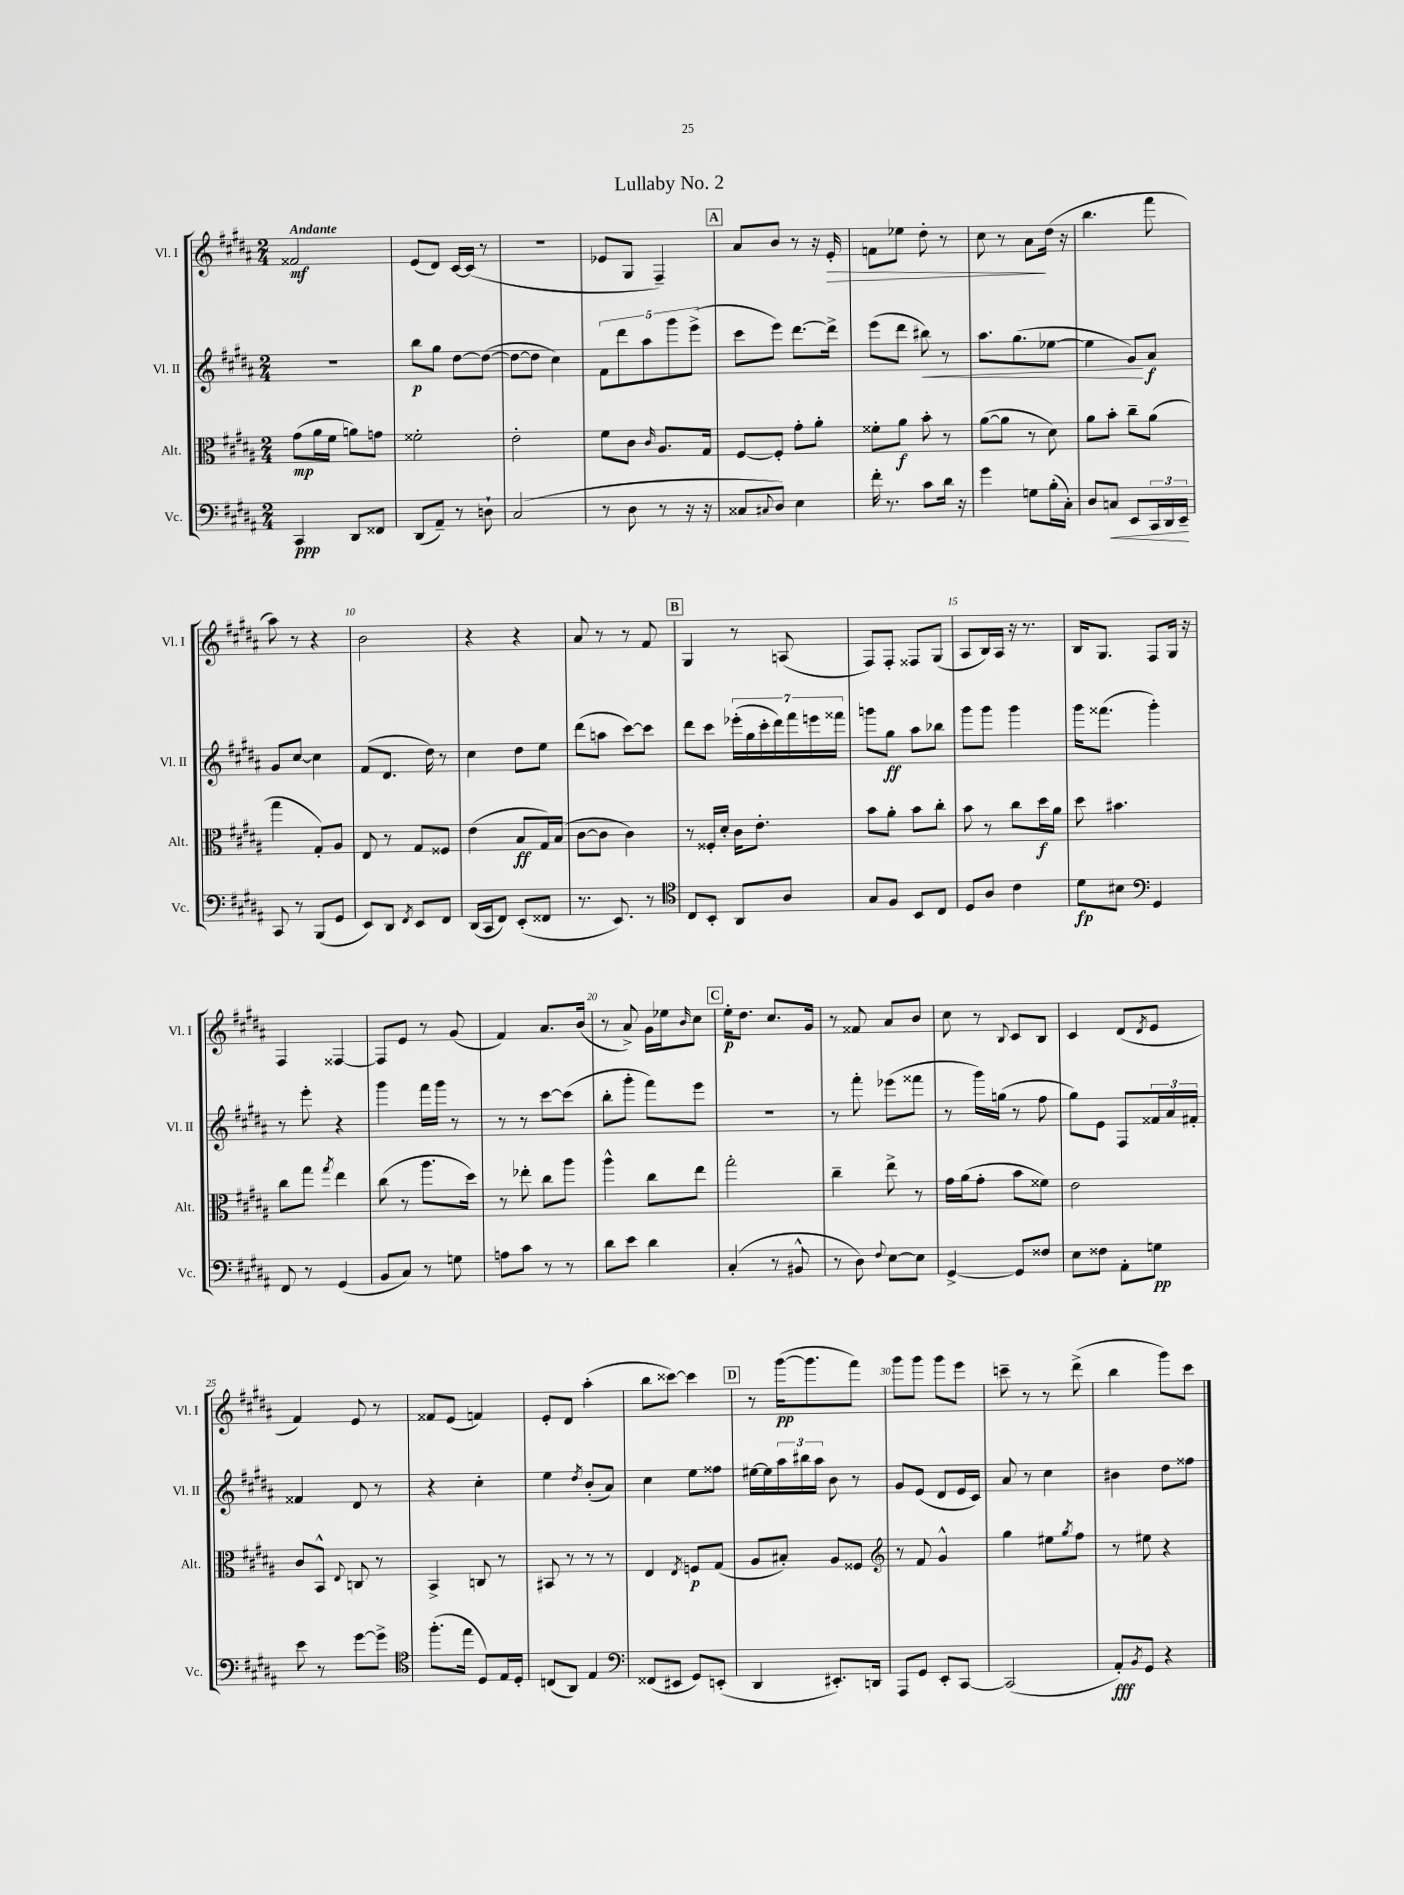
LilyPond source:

\header { title = "Lullaby No. 2" }
<<
\new StaffGroup <<
\new Staff = "s0" \with { instrumentName = "Vl. I" shortInstrumentName = "Vl. I" } {
    \clef treble \key b \major \numericTimeSignature \time 2/4 \tempo "Andante"
    fisis'2\mf |
    e'8( dis'8) cis'16~ cis'16( r8 |
    r2 |
    ees'8 gis8 fis4--) |
    \mark \markup { \box "A" } ais'8 b'8 r8 r16 e'16-.\> |
    f'8 ees''8 dis''8-. r8 |
    cis''8 r8 ais'8\! dis''16( r16 |
    b''4. fis'''8 |
    ais''8) r8 r4 |
    b'2 |
    r4 r4 |
    ais'8 r8 r8 fis'8 |
    \mark \markup { \box "B" } gis4 r8 a8( |
    fis8) fis8-. fisis8 gis8( |
    ais8 b16) ais16 r16 r8. |
    b16 gis8. fis8 gis16 r16 |
    fis4 fisis4~ |
    fisis8 e'8 r8 gis'8( |
    fis'4) ais'8. b'16( |
    r8 ais'8->) gis'16 ees''16 \grace { b'16 } cis''8 |
    \mark \markup { \box "C" } e''16-.\p dis''8. cis''8. gis'16 |
    r8 fisis'8 ais'8 b'8 |
    cis''8 r8 \appoggiatura { b8 } cis'8 b8 |
    cis'4 dis'8( \acciaccatura { dis'8 } e'8 |
    fis'4) e'8 r8 |
    fisis'8 e'8( f'4) |
    e'8-. dis'8 ais''4-.( |
    b''8 cisis'''8~) cisis'''4 |
    \mark \markup { \box "D" } r8 gis'''16~\pp( gis'''8. fis'''8) |
    gis'''8 gis'''8 gis'''8 e'''8 |
    c'''8-- r8 r8 dis'''8->( |
    b''4 gis'''8) cis'''8 \bar "|." |
}
\new Staff = "s1" \with { instrumentName = "Vl. II" shortInstrumentName = "Vl. II" } {
    \clef treble \key b \major \numericTimeSignature \time 2/4
    r2 |
    b''8\p gis''8 dis''8~ dis''8~( |
    dis''8~ dis''8 cis''4) |
    \tuplet 5/4 { fis'8 dis'''8 ais''8 gis'''8 e'''8->( } |
    \mark \markup { \box "A" } cis'''8 e'''8) dis'''8.~ dis'''16-> |
    e'''8( dis'''8 bis''8\<) r8 |
    ais''8. gis''8.( ees''8~ |
    ees''4 gis'8\!) ais'8\f |
    gis'8 cis''8~ cis''4 |
    fis'8( dis'8. dis''16) r8 |
    cis''4 dis''8 e''8 |
    dis'''8( a''8 cis'''8~) cis'''8 |
    \mark \markup { \box "B" } dis'''8 cis'''8 \tuplet 7/4 { ees'''16-.( gis''16 cis'''16-. dis'''16) fis'''16 e'''16 fisis'''16 } |
    g'''8 gis''8\ff ais''8 bes''8 |
    gis'''8 gis'''8 gis'''4 |
    gis'''16 fisis'''8.( gis'''4-.) |
    r8 e'''8-. r4 |
    gis'''4 fis'''16 gis'''16 r8 |
    r8 r8 cis'''8~ cis'''8( |
    b''8-. gis'''8-. fis'''8) e'''8 |
    \mark \markup { \box "C" } R2 |
    r8 fis'''8-. ees'''8( fisis'''8 |
    r8 gis'''16) g''16( r8 fis''8 |
    gis''8) e'8 fis8 \tuplet 3/2 { fisis'16 ais'16 fis'16-. } |
    fisis'4 dis'8 r8 |
    r4 cis''4-. |
    e''4 \acciaccatura { dis''8 } b'8-.( ais'8) |
    cis''4 e''8 fisis''8 |
    \mark \markup { \box "D" } eis''16~ eis''16 \tuplet 3/2 { ais''16 bis''16 ais''16 } b'8 r8 |
    gis'8 e'8( dis'8 e'16 cis'16) |
    ais'8 r8 cis''4 |
    bis'4 dis''8 fisis''8 \bar "|." |
}
\new Staff = "s2" \with { instrumentName = "Alt." shortInstrumentName = "Alt." } {
    \clef alto \key b \major \numericTimeSignature \time 2/4
    gis'8\mp( ais'16 fis'16 a'8) g'8 |
    fisis'2-. |
    e'2-. |
    fis'8 cis'8 \grace { cis'16 } ais8. gis16 |
    \mark \markup { \box "A" } fis8~ fis8-. gis'8-. ais'8-. |
    fisis'8-. ais'8\f b'8-. r8 |
    ais'8~( ais'8 r8 dis'8) |
    ais'8 b'8-. cis''8-- ais'8( |
    gis''4 gis8-.) ais8 |
    e8 r8 gis8 fisis8 |
    e'4( b8\ff gis16) b16( |
    cis'8~ cis'8 cis'4) |
    \mark \markup { \box "B" } r8 fisis16-. dis'16-. cis'16 e'8.-. |
    b'8 ais'8-. b'8 cis''8-. |
    b'8 r8 cis''8 dis''16\f ais'16 |
    dis''8 bis'4. |
    cis''8 gis''8 \acciaccatura { gis''8 } e''4 |
    cis''8( r8 ais''8. dis''16) |
    r8 ees''8-. cis''8 ais''8 |
    ais''4-^ cis''8 e''8 |
    \mark \markup { \box "C" } gis''2-. |
    cis''4-- e''8-> r8 |
    gis'16 ais'16( gis'8-. b'8 fisis'8) |
    e'2 |
    cis'8 b,8-^ \appoggiatura { e8 } c8 r8 |
    b,4-> c8 r8 |
    bis,8 r8 r8 r8 |
    e4 \acciaccatura { e8 } f8\p gis8( |
    \mark \markup { \box "D" } ais8 bis8-.) ais8 fisis8 |
    \clef treble r8 fis'8 gis'4-^ |
    gis''4 eis''8 \acciaccatura { gis''8 } fis''8 |
    r8 eis''8 r4 \bar "|." |
}
\new Staff = "s3" \with { instrumentName = "Vc." shortInstrumentName = "Vc." } {
    \clef bass \key b \major \numericTimeSignature \time 2/4
    cis,4\ppp dis,8 fisis,8 |
    dis,8( ais,8--) r8 d8-! |
    cis2( |
    r8 dis8 r8 r16 r16 |
    \mark \markup { \box "A" } cisis8 \appoggiatura { cis8 } dis8) e4 |
    fis'16-. r8. cis'8 dis'16 r16 |
    gis'4 g8 b16-.( cis16-.) |
    dis8 c8\< e,8 \tuplet 3/2 { cis,16 dis,16 e,16--\! } |
    cis,8 r8 b,,8( gis,8 |
    e,8) dis,8 \acciaccatura { fis,8 } e,8 fis,8 |
    dis,16( cis,16 fis,8) e,8-.( fisis,8 |
    r8. e,8.) r8 |
    \mark \markup { \box "B" } \clef tenor cis8 b,8-. ais,8 ais8 |
    gis8 fis8 b,8 cis8 |
    dis8 ais8 cis'4 |
    dis'8\fp bis8 \clef bass gis,4 |
    fis,8 r8 gis,4( |
    b,8 cis8) r8 g8 |
    a8 cis'8 r8 r8 |
    dis'8 e'8 dis'4 |
    \mark \markup { \box "C" } cis4-.( r8 bis,8-^ |
    r8 dis8) \appoggiatura { fis8 } e8~ e8 |
    gis,4~-> gis,8 fisis8 |
    e8 fisis8 ais,8-. g8\pp |
    e'8 r8 gis'8~ gis'8-> |
    \clef tenor fis''8.-.( e''16 dis8) e16 dis16-. |
    c8( ais,8) e4 |
    \clef bass fisis,8( eis,8 gis,8) e,8-.( |
    \mark \markup { \box "D" } dis,4 eis,8.-.) d,16 |
    ais,,8 gis,8 e,8-. cis,8~ |
    cis,2( |
    ais,8-.\fff) \acciaccatura { b,8 } gis,8 r4 \bar "|." |
}
>>
>>
\layout { \context { \Score \override BarNumber.break-visibility = ##(#f #t #t) barNumberVisibility = #(every-nth-bar-number-visible 5) } }
